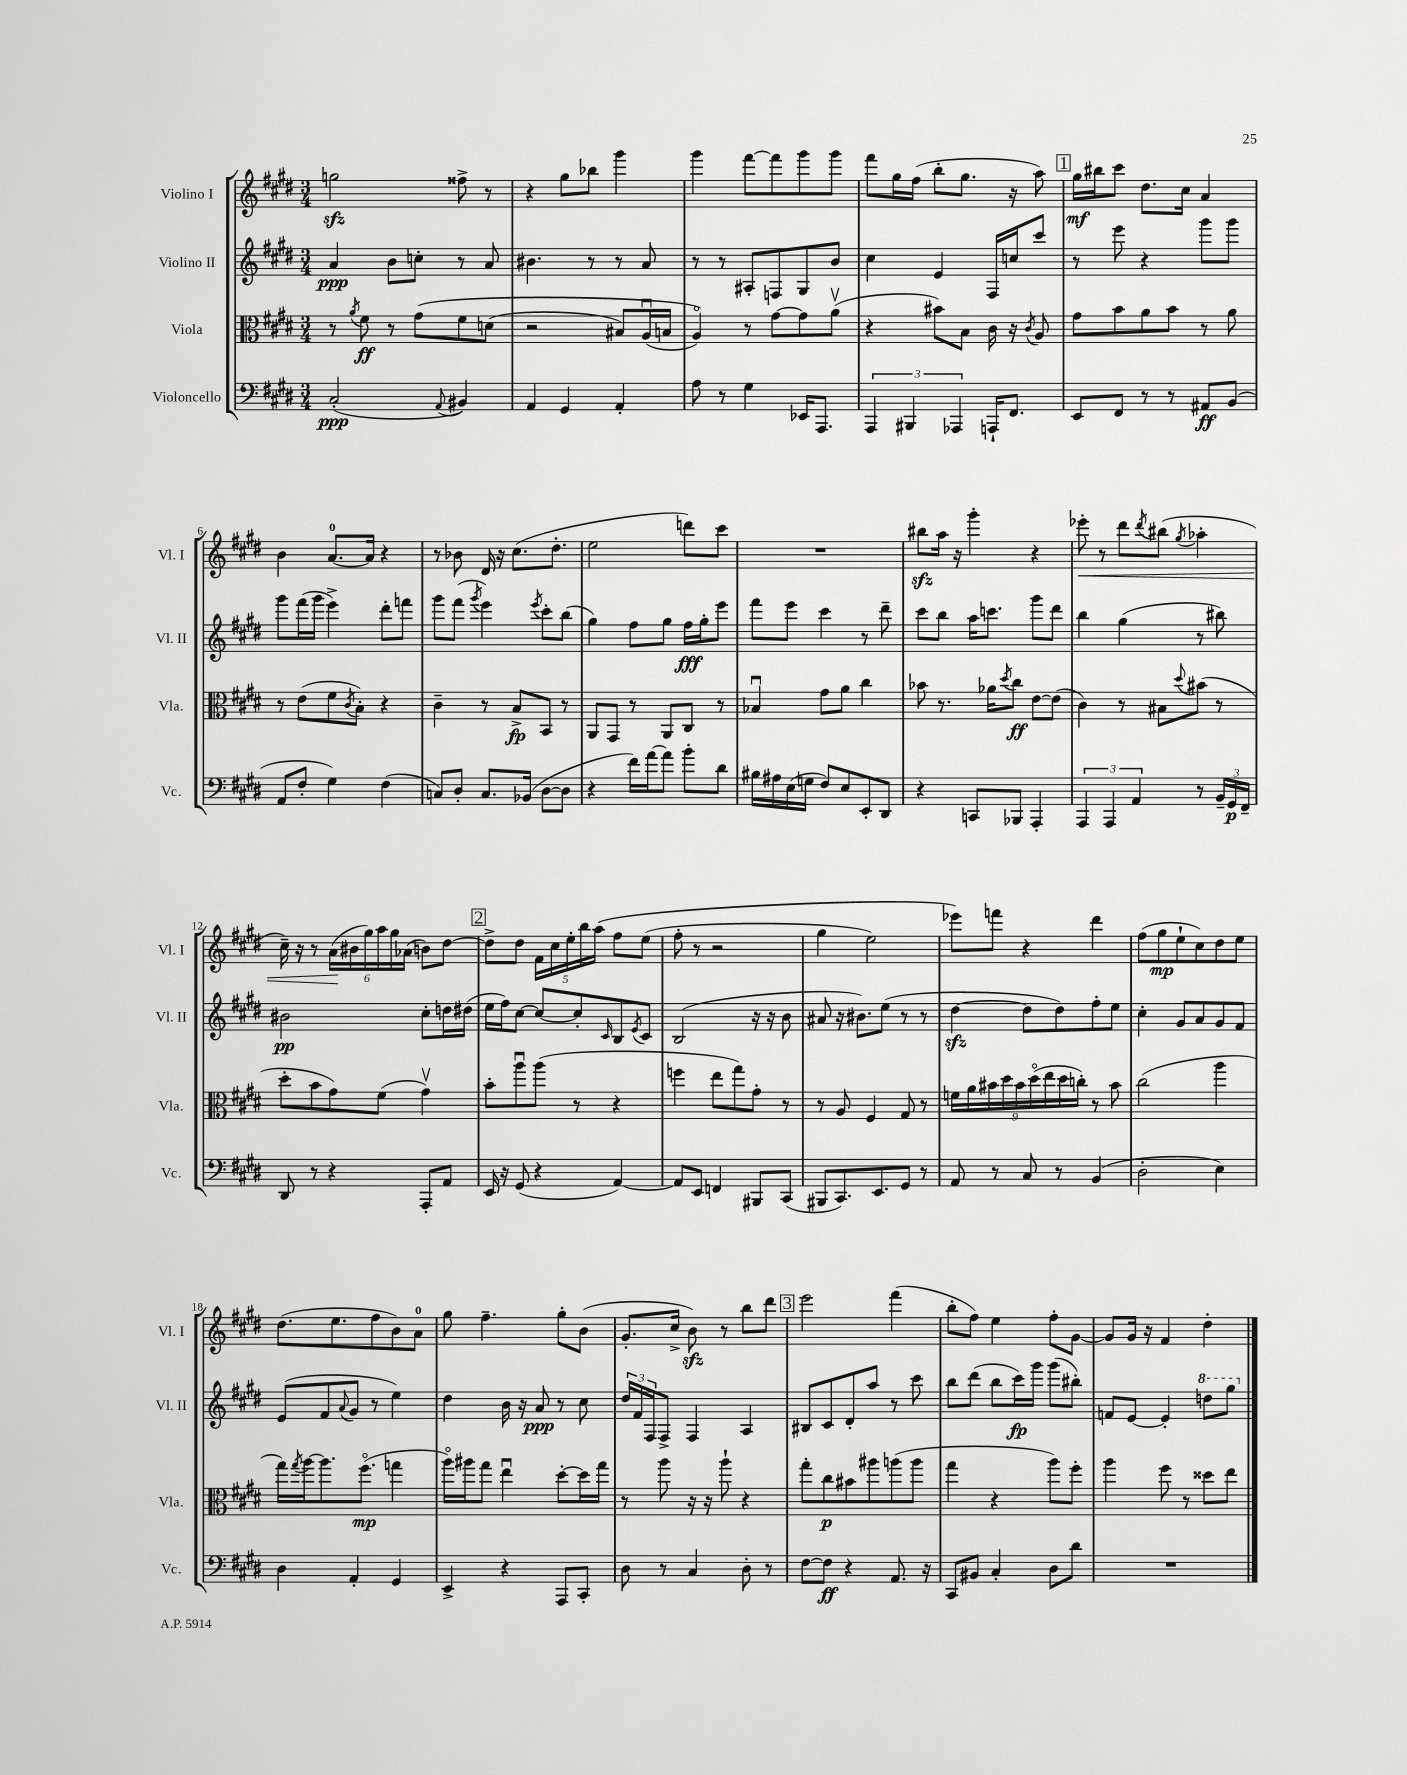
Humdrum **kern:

**kern	**kern	**kern	**kern
*staff4	*staff3	*staff2	*staff1
*clefF4	*clefC3	*clefG2	*clefG2
*k[f#c#g#d#]	*k[f#c#g#d#]	*k[f#c#g#d#]	*k[f#c#g#d#]
*M3/4	*M3/4	*M3/4	*M3/4
(2C#'/	8r	4a/	2gg\
.	8qa/	.	.
.	8f#\	.	.
.	8r	8b\L	.
.	&(8g#\L	8cc'\J	.
8qqAA/	.	.	.
4BB#/)	8f#\	8r	8ff##^\
.	(8d\J	8a/	8r
=	=	=	=
4AA/	2r	4.b#\	4r
4GG#/	.	.	8gg#\L
.	.	8r	8bb-\J
4AA'/	8B#/L)	8r	4ggg#\
.	(16Au/L	8a/	.
.	16B/JJ	.	.
=	=	=	=
8A\	4Ao/)&)	8r	4ggg#\
8r	.	8r	.
4G#\	8r	8A#'/L	[8fff#\L
.	[8g#\L	8F/	8fff#\]
16EE-/LK	8g#\]	8G#/	8ggg#\
8.AAA/J	.	.	.
.	(8av\J	8b/J	8ggg#\J
=	=	=	=
6AAA/	4r	4cc#\	8fff#\L
.	.	.	16gg#\L
6BBB#/	.	.	.
.	.	.	(16ff#\JJ
.	8b#\L)	4e/	8bb'\L
6AAA-/	.	.	.
.	8B\J	.	8.gg#\J
16AAA`/LK	16c#\	16F#/LL	.
8.FF#/J	16r	16cc/J	16r
.	8qc#/	.	.
.	8A/	8ccc#/J	8aa\)
=	=	=	=
8EE/L	8g#\L	8r	16gg#\LL
.	.	.	16bb#\J
8FF#/J	8b\	8eee\	8ccc#\J
8r	8a\	4r	8.dd#\L
8r	8b\J	.	.
.	.	.	16cc#\Jk
8AA#/L	8r	8ggg#\L	4a/
(8BB/J	8a\	8ggg#\J	.
=	=	=	=
8AA/L	8r	8ggg#\L	4b\
8F#'/J	(8e\L	(16fff#\L	.
.	.	16ggg#\JJ	.
4G#\)	8f#\	4eee^\)	[8.a/L
.	8qc#/	.	.
.	8B'\J)	.	.
.	.	.	16a/]Jk
(4F#\	4r	8ddd#'\L	4r
.	.	8fff\J	.
=	=	=	=
8C/L)	4c#~\	8ggg#\L	8r
8D#'/J	.	(8fff#\J	8b-\
.	.	8qggg#/	.
8.C/L	8r	4eee\)	16d#/
.	.	.	16r
.	8B^/L	.	(8.cc#\L
(16BB-/Jk	.	.	.
.	.	8qeee/	.
[8D#\L	8BB/J	8ccc#'\L	.
.	.	.	8.dd#'\J
8D#\]J	8r	(8bb\J	.
=	=	=	=
4r	8AA/L	4gg#\)	2ee\
.	8GG#/J	.	.
16f#\LL)	8r	8ff#\L	.
[16a\J	.	.	.
8a\]J	8AA/L	8gg#\J	.
8b'\L	8C#/J	16ff#\LL	8ddd\L)
.	.	16gg#'\J	.
8d#\J	8r	8eee\J	8ccc#\J
=	=	=	=
16B#\LL	4B-u/	8fff#\L	2.r
16A#\	.	.	.
(16E\	.	8eee\J	.
16G\JJ	.	.	.
8F#/L)	8g#\L	4ccc#\	.
8E/	8a\J	.	.
8EE'/	4cc#\	8r	.
8DD#/J	.	8ddd#~\	.
=	=	=	=
4r	8b-\	8ccc#\L	8bb#\L
.	8.r	8bb\J	16aa\Jk
.	.	.	16r
8CC/L	.	16aa\LK	4ggg#'\
.	16a-\LK	8.ccc\J	.
.	8qdd#/	.	.
8BBB-/J	8cc#\J	.	.
4AAA'/	[8e\L	8ggg#\L	4r
.	(8e\]J	8ddd#\J	.
=	=	=	=
6AAA/	4c#\)	4bb\	8eee-'\
.	.	.	8r
6AAA/	.	.	.
.	8r	(4gg#\	8ddd#\L
6AA/	.	.	.
.	.	.	8qddd#/
.	8B#\L	.	(8bb#\J
.	8qqdd#/	.	8qgg#/
8r	(8b#\J	8r	4aa-'\
24BB~/LL	8r	8bb#\)	.
24GG#/	.	.	.
24FF#~/JJ	.	.	.
=	=	=	=
8DD#/	8dd#'\L	2b#\	16cc#~\)
.	.	.	16r
8r	8b\	.	8r
4r	8g#\)	.	(24a\LL
.	.	.	24b#\
.	.	.	24gg#\)
.	(8f#\J	.	24aa\
.	.	.	24gg#\
.	.	.	(24a-\JJ
8AAA'/L	4g#v\)	8cc#'\L	8b\L)
8AA/J	.	16dd\L	[8dd#\J
.	.	(16dd#\JJ	.
=	=	=	=
16EE/	8b'\L	16ee\LL	8dd#^\]L
16r	.	16ff#\J)	.
(8GG#/	8aau\	[8cc#\J	8dd#\J
4r	(8aa\J	8cc#/_L	20f#\LL
.	.	.	20cc#\
.	.	.	20ee'\
.	8r	8cc#'/]	.
.	.	.	20bb\
.	.	.	&(20aa\JJ
.	.	16qqc#/	.
[4AA/)	4r	8B/	8ff#\L
.	.	8qe/	.
.	.	8c#/J	(8ee\J
=	=	=	=
8AA/]L	4ff\	(2B/	8ff#'\
8EE/J	.	.	8r
4FF/	8ee\L	.	2r
.	8gg#\)	.	.
8BBB#/L	8g#'\J	16r	.
.	.	16r	.
(8CC#/J	8r	8b\	.
=	=	=	=
8BBB#/L	8r	8a#/	4gg#\
8.CC#/)	8A/	16r	.
.	.	8.b#\L)	.
.	4F#/	.	2ee\)
8.EE/	.	.	.
.	.	(8ee\J	.
8GG#/J	8G#/	8r	.
8r	8r	8r	.
=	=	=	=
8AA/	18f\LL	[4dd#\	8eee-\L&)
.	18a\	.	.
.	18b#\	.	.
8r	.	.	8fff\J
.	18dd#\	.	.
.	18b#\	.	.
8C#/	.	8dd#\]L	4r
.	(18dd#o\	.	.
.	18ee\	.	.
8r	.	8dd#\)	.
.	18dd#\	.	.
.	18cc'\JJ)	.	.
(4BB/	8r	8ff#'\	4ddd#\
.	8b#\	8ee\J	.
=	=	=	=
2D#'\	(2cc#\	4cc#'\	(8ff#\L
.	.	.	8gg#\
.	.	8g#/L	8ee`\
.	.	8a/	8cc#\)
4E\)	4aa\	8g#/	8dd#\
.	.	8f#/J	8ee\J
=	=	=	=
4D#\	16gg#\LL)	(8e/L	(8.dd#\L
.	8qgg#/	.	.
.	[16aa\J	.	.
.	8.aa\]	8f#/	.
.	.	.	8.ee\
.	.	8qqa/	.
4AA'/	.	8g#/J	.
.	(8.ff#o\J	.	.
.	.	8r	8ff#\
4GG#/	4gg\	4ee\)	8b\)
.	.	.	8a\J
=	=	=	=
4EE^/	16aao\LL)	4dd#\	8gg#\
.	16aa#\J	.	.
.	8gg#\J	.	4.ff#~\
4r	4eeu\	16b\	.
.	.	16r	.
.	.	8a/	.
8AAA/L	[8dd#'\L	8r	8gg#'\L
8CC#'/J	16dd#\]L	8cc#\	(8b\J
.	16gg#\JJ	.	.
=	=	=	=
8D#\	8r	24dd#/LL	8.g#'/L
.	.	24f#/	.
.	.	24F#/J	.
8r	8aa\	8F#^/J	.
.	.	.	16cc#^/Jk
4C#/	16r	4F#/	8b\)
.	16r	.	.
.	8aa`\	.	8r
8D#'\	4r	4A/	8bb\L
8r	.	.	8ddd#\J
=	=	=	=
[8F#\L	8gg#'\L	8B#/L	2eee\
8F#\]J	8cc#\	8c#/	.
4r	8b#\	8d#'/	.
.	8aa#\	8aa/J	.
8.AA/	(8aa\	8r	(4fff#\
.	8aa\J	8ccc#\	.
16r	.	.	.
=	=	=	=
8CC#/L	4gg#\	8bb\L	8bb'\L
8BB#/J	.	(8ddd#\J	8ff#\J)
4C#'/	4r	8bb\L	4ee\
.	.	16ccc#\L)	.
.	.	16ggg#\JJ	.
8D#\L	8aa\L)	(8ggg#\L	8ff#'\L
8d#\J	8ff#'\J	8bb#'\J)	[8g#\J
=	=	=	=
2.r	4aa\	8f/L	8g#/]L
.	.	[8e/J	16g#/Jk
.	.	.	16r
.	8ff#\	4e'/]	4f#/
.	8r	.	.
.	8dd##\L	8ddd\L	4dd#'\
.	8ee\J	8ggg#\J	.
==	==	==	==
*-	*-	*-	*-
